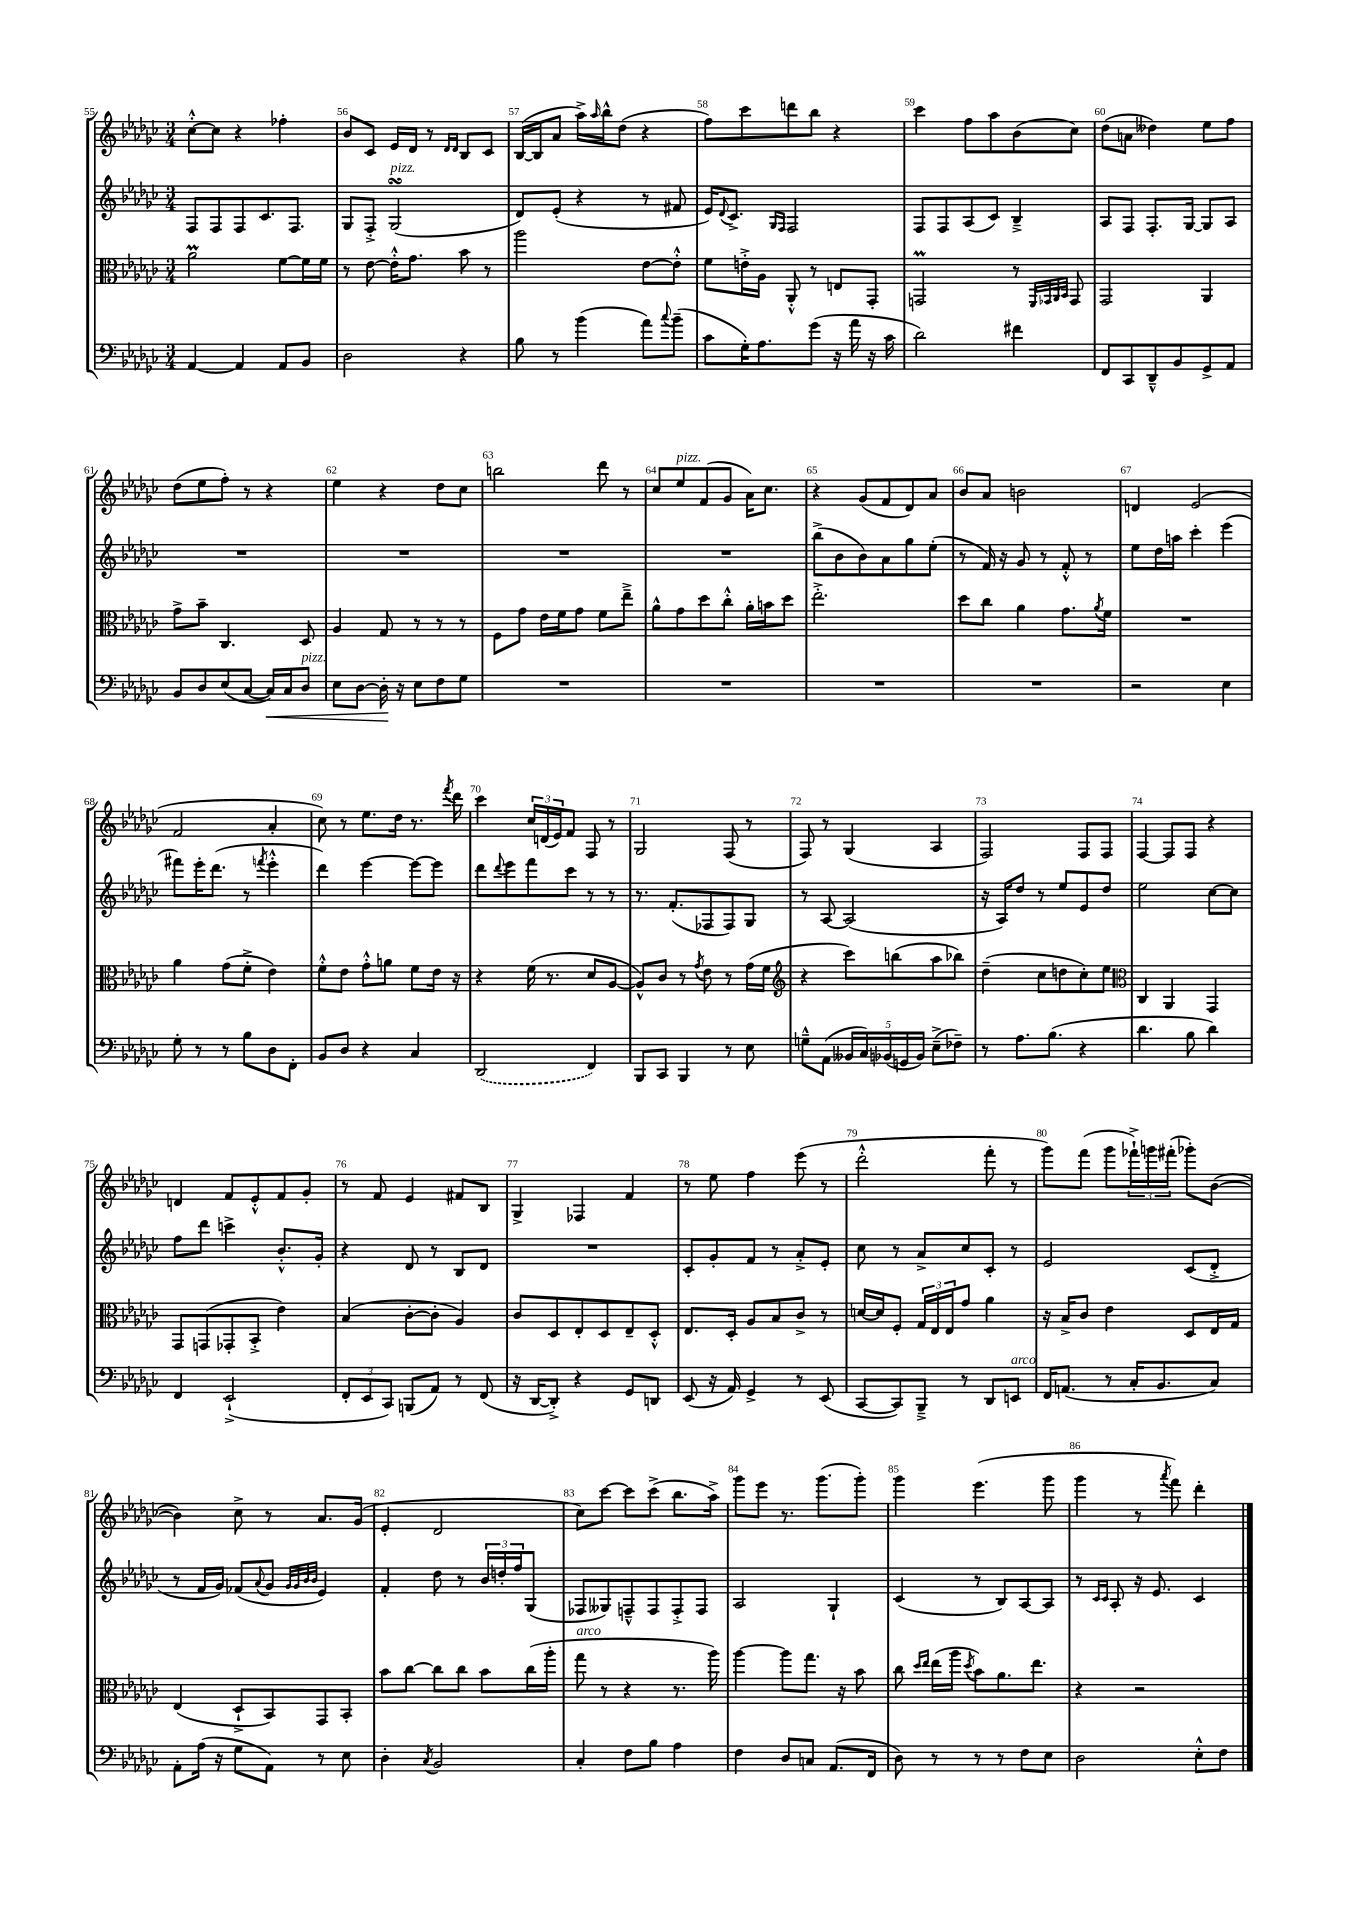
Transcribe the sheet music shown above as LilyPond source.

<<
\new StaffGroup <<
\new Staff = "s0" {
    \clef treble \key ges \major \numericTimeSignature \time 3/4
    ces''8~-.-^ ces''8 r4 fes''4-. |
    bes'8 ces'8 ees'16 des'16 r8 \grace { des'16 des'16 } bes8 ces'8 |
    bes16~( bes16 aes'8 aes''16->) \grace { aes''16 } bes''16-^ des''8( r4 |
    f''8) ces'''8 d'''8 bes''8 r4 |
    ces'''4 f''8 aes''8 bes'8( ces''8) |
    des''8( a'8 deses''4) ees''8 f''8 |
    des''8( ees''8 f''8-.) r8 r4 |
    ees''4 r4 des''8 ces''8 |
    b''2 des'''8 r8 |
    ces''8 ees''8^\markup { \italic "pizz." } f'8( ges'8 aes'16) ces''8. |
    r4 ges'8( f'8 des'8) aes'8 |
    bes'8 aes'8 b'2 |
    d'4 ees'2( |
    f'2 aes'4-. |
    ces''8) r8 ees''8. des''16 r8. \acciaccatura { f'''8 } des'''16 |
    ces'''4 \tuplet 3/2 { ces''16 d'16( ees'16) } f'8 f8 r8 |
    ges2 f8( r8 |
    f8) r8 ges4( aes4 |
    f2) f8 f8 |
    f4~ f8 f8 r4 |
    d'4 f'8 ees'8-.-^ f'8 ges'8-. |
    r8 f'8 ees'4 fis'8 bes8 |
    ges4-> fes4 f'4 |
    r8 ees''8 f''4 ees'''8( r8 |
    des'''2-.-^ f'''8-. r8 |
    ges'''8) f'''8( ges'''8 \tuplet 3/2 { fes'''16-!->) g'''16 fis'''16-.( } ges'''8-.) bes'8~( |
    bes'4) ces''8-> r8 aes'8. ges'16( |
    ees'4-. des'2 |
    ces''8) ces'''8~ ces'''8 ces'''8->( bes''8. aes''16->) |
    ges'''8 ees'''8 r8. ges'''8.( ges'''8-.) |
    ges'''4 ees'''4.( ges'''8 |
    ges'''4 r8 \acciaccatura { aes'''8 } f'''8) des'''4-. \bar "|." |
}
\new Staff = "s1" {
    \clef treble \key ges \major \numericTimeSignature \time 3/4
    f8 f8 f8 ces'8. f8. |
    ges8 f8-.-> ges2\turn^\markup { \italic "pizz." }( |
    des'8) ees'8-.( r4 r8 fis'8 |
    ees'16) \appoggiatura { des'8 } ces'8.-> \grace { ges16 f16 } f2 |
    f8 f8 aes8( ces'8) bes4---> |
    aes8 f8 f8.-. ges16~ ges8 aes8 |
    R2. |
    R2. |
    R2. |
    R2. |
    bes''8->( bes'8 bes'8) aes'8 ges''8 ees''8-.( |
    r8 f'16) r16 ges'8 r8 f'8-.-^ r8 |
    ees''8 des''16 a''16 ces'''4-. ees'''4( |
    fis'''8) ees'''16-. des'''8.( r8 \acciaccatura { f'''8 } ees'''4-.-^ |
    des'''4) ees'''4~ ees'''8~ ees'''8 |
    des'''8 \appoggiatura { des'''8 } ees'''8 f'''8 ces'''8 r8 r8 |
    r8. f'8.-.( fes8 fes8) ges8 |
    r8 aes8~ aes2( |
    r16 aes16) des''8 r8 ees''8 ees'8 des''8 |
    ees''2 ces''8~ ces''8 |
    f''8 des'''8 c'''4-> bes'8.-.-^ ges'16-. |
    r4 des'8 r8 bes8 des'8 |
    R2. |
    ces'8-. ges'8-. f'8 r8 aes'8-.-> ees'8-. |
    ces''8 r8 aes'8-> ces''8 ces'8-. r8 |
    ees'2 ces'8( des'8-.-> |
    r8 f'16 ges'16) fes'8( \appoggiatura { aes'8 } ges'8 \grace { ges'32 ges'32 bes'32 bes'32 } ees'4) |
    f'4-. des''8 r8 \tuplet 3/2 { bes'16 d''16-. f''16 } ges8( |
    fes8 geses8) f8---^ f8 f8-.-> f8 |
    aes2 ges4-! |
    ces'4( r8 bes8) aes8~ aes8 |
    r8 \grace { ces'16 ces'16 } aes8-. r16 ees'8. ces'4 \bar "|." |
}
\new Staff = "s2" {
    \clef alto \key ges \major \numericTimeSignature \time 3/4
    aes'2\prall f'8~ f'16 f'16 |
    r8 ees'8~ ees'16-.-^ ges'8. bes'8 r8 |
    aes''2 ees'8~ ees'8-.-^ |
    f'8 e'16-.-> aes16 aes,8-.-^ r8 e8 ges,8-. |
    g,2\prall r8 \grace { f,32 ges,32 aes,32 bes,32 } ges,8 |
    ges,2 aes,4 |
    ges'8-> bes'8-- ces4. des8 |
    aes4 ges8 r8 r8 r8 |
    f8 ges'8 ees'16 f'16 ges'8 f'8 ees''8---> |
    aes'8-^ ges'8 des''8 ces''8-.-^ aes'16-. b'16 des''8 |
    ees''2.-.-> |
    des''8 ces''8 aes'4 ges'8. \acciaccatura { aes'8 } f'16 |
    R2. |
    aes'4 ges'8( f'8-.-> ees'4) |
    f'8-.-^ ees'8 ges'8-.-^ a'8 f'8 ees'16 r16 |
    r4 f'16( r8. des'8 aes8~ |
    aes8-^) ces'8 r8 \acciaccatura { ges'8 } ees'8 r8 ges'16( f'16 |
    \clef treble r4 ces'''8) b''8( aes''8 bes''8) |
    des''4--( ces''8 d''8 ces''8-.) ees''8 |
    \clef alto ces4 aes,4 ges,4 |
    ges,8 g,8( ges,8-. bes,8-.-> ees'4) |
    bes4( ces'8~-. ces'8-. aes4) |
    ces'8 des8 ees8-. des8 ees8-- des8-.-^ |
    ees8. des16-. aes8 bes8 ces'8-> r8 |
    d'16~ d'16 f8-. \tuplet 3/2 { ges16 ees16 ees16 } ges'8 aes'4 |
    r16 bes16-> ces'8 ees'4 des8 ees16 ges16 |
    ees4( des8-!-> bes,8) ges,8 bes,8-. |
    bes'8 ces''8~ ces''8 ces''8 bes'8 ces''16( aes''16-. |
    ges''8^\markup { \italic "arco" } r8 r4 r8. aes''16) |
    aes''4~ aes''8 ges''8. r16 bes'8 |
    ces''8 \grace { des''16 ees''16 } ees''16( aes''16 \acciaccatura { des''8 } bes'8) aes'8. ees''8. |
    r4 r2 \bar "|." |
}
\new Staff = "s3" {
    \clef bass \key ges \major \numericTimeSignature \time 3/4
    aes,4~ aes,4 aes,8 bes,8 |
    des2 r4 |
    bes8 r8 bes'4( aes'8) \appoggiatura { ces''8 } bes'8--( |
    ces'8 ges16-.) aes8. ges'8( r16 aes'16 r16 ces'16 |
    des'2) fis'4 |
    f,8 ces,8 des,8---^ bes,8 ges,8-> aes,8 |
    bes,8 des8 ees8( ces8~ ces16\<) ces16 des8^\markup { \italic "pizz." } |
    ees8 des8~ des16-.\! r16 ees8 f8 ges8 |
    R2. |
    R2. |
    R2. |
    R2. |
    r2 ees4 |
    ges8-. r8 r8 bes8 des8 f,8-. |
    bes,8 des8 r4 ces4 |
    \once \slurDashed des,2( f,4) |
    bes,,8 ces,8 bes,,4 r8 ees8 |
    g8---^ aes,8( \tuplet 5/4 { beses,16 ces16) bes,16( g,16 bes,16) } ees8--->( fes8--) |
    r8 aes8. bes8.( r4 |
    des'4. bes8 des'4) |
    f,4 ees,2-!->( |
    \tuplet 3/2 { f,8-. ees,8 ces,8) } b,,8( aes,8) r8 f,8( |
    r16 des,16~ des,8-.->) r4 ges,8 d,8 |
    ees,8( r16 aes,16) ges,4-> r8 ees,8( |
    ces,8~ ces,8) bes,,8---> r8 des,8 e,8^\markup { \italic "arco" } |
    f,16 a,8.( r8 ces16-. bes,8. ces8) |
    aes,8-. aes16( r16 ges8 aes,8) r8 ees8 |
    des4-. \acciaccatura { ces8 } bes,2 |
    ces4-. f8 bes8 aes4 |
    f4 des8 c8 aes,8.( f,16 |
    des8) r8 r8 r8 f8 ees8 |
    des2 ees8-.-^ f8 \bar "|." |
}
>>
>>
\layout { \context { \Score currentBarNumber = #55 \override BarNumber.break-visibility = ##(#f #t #t) barNumberVisibility = #all-bar-numbers-visible } }
